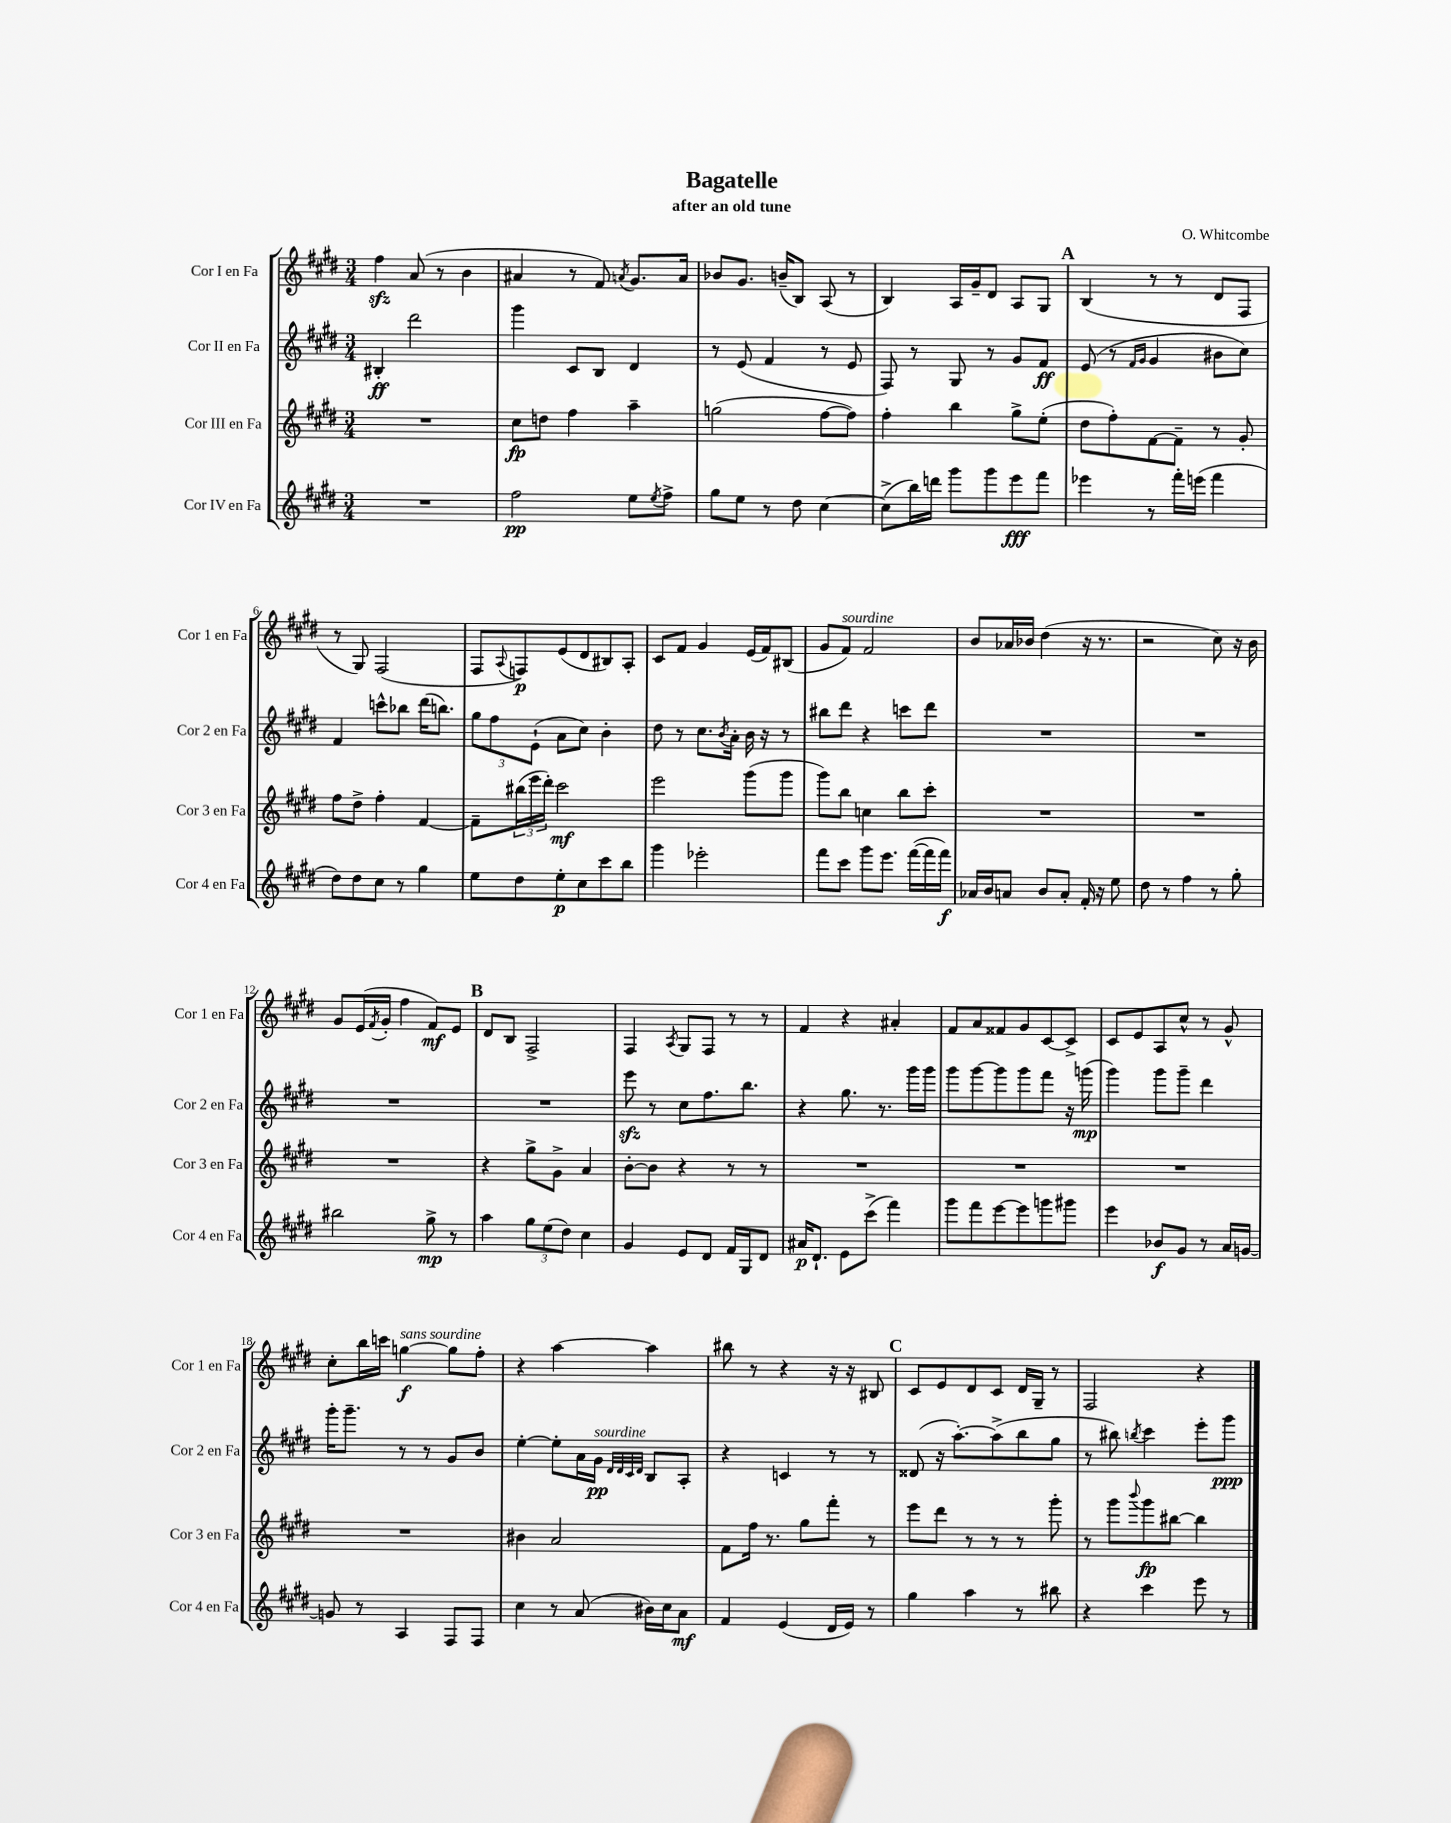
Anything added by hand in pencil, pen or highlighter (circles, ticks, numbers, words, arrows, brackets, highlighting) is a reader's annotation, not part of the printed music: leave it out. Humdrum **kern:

**kern	**dynam	**kern	**dynam	**kern	**dynam	**kern	**dynam
*part4	*part4	*part3	*part3	*part2	*part2	*part1	*part1
*staff4	*staff4	*staff3	*staff3	*staff2	*staff2	*staff1	*staff1
*I"Cor IV en Fa	*	*I"Cor III en Fa	*	*I"Cor II en Fa	*	*I"Cor I en Fa	*
*I'Cor 4 en Fa	*	*I'Cor 3 en Fa	*	*I'Cor 2 en Fa	*	*I'Cor 1 en Fa	*
*clefG2	*	*clefG2	*	*clefG2	*	*clefG2	*
*k[f#c#g#d#]	*	*k[f#c#g#d#]	*	*k[f#c#g#d#]	*	*k[f#c#g#d#]	*
*M3/4	*	*M3/4	*	*M3/4	*	*M3/4	*
=1	=1	=1	=1	=1	=1	=1	=1
2.r	.	2.r	.	4B#X'/	ff	4ff#zz\	.
.	.	.	.	2ddd#\	.	(8a/	.
.	.	.	.	.	.	8r	.
.	.	.	.	.	.	4b\	.
=2	=2	=2	=2	=2	=2	=2	=2
2ff#\	pp	8cc#\L	fp	4ggg#\	.	4a#X/	.
.	.	8ddn\J	.	.	.	.	.
.	.	4ff#\	.	8c#/L	.	8r	.
.	.	.	.	8B/J	.	8f#/)	.
.	.	.	.	.	.	8qan/	.
8ee\L	.	4aa~\	.	4d#/	.	8.g#/L	.
8qee/	.	.	.	.	.	.	.
8ff#^\J	.	.	.	.	.	.	.
.	.	.	.	.	.	16a/Jk	.
=3	=3	=3	=3	=3	=3	=3	=3
8gg#\L	.	(2ggn\	.	8r	.	8b-X/L	.
8ee\J	.	.	.	(8e/	.	8.g#/J	.
8r	.	.	.	4f#/	.	.	.
.	.	.	.	.	.	(16bn~/KL	.
8dd#\	.	.	.	.	.	8B/J)	.
[4cc#\	.	[8ff#\L	.	8r	.	(8A/	.
.	.	8ff#\J])	.	8e/	.	8r	.
=4	=4	=4	=4	=4	=4	=4	=4
(8cc#^\L]	.	4ff#'\	.	8F#/)	.	4B/)	.
16bb\L)	.	.	.	8r	.	.	.
16dddn\JJ	.	.	.	.	.	.	.
8ggg#\L	.	4bb\	.	8G#/	.	16A/LL	.
.	.	.	.	.	.	16g#~/J	.
8ggg#\	.	.	.	8r	.	8d#/J	.
8eee\	fff	8gg#^\L	.	8g#/L	.	8A/L	.
8fff#\J	.	(8ee'\J	.	8f#/J	ff	8G#/J	.
!!LO:REH:place=s1:t=A
=5	=5	=5	=5	=5	=5	=5	=5
4eee-X\	.	8dd#\L	.	(8e/	.	(4B/	.
.	.	8ff#'\)	.	8r	.	.	.
.	.	.	.	16qqf#/LL	.	.	.
.	.	.	.	16qqg#/JJ	.	.	.
8r	.	[8f#\	.	4g#/	.	8r	.
16fff#'\LL	.	8f#~\J]	.	.	.	8r	.
(16eeen\JJ	.	.	.	.	.	.	.
4fff#\	.	8r	.	8b#X\L	.	8d#/L	.
.	.	8g#'/	.	8cc#\J)	.	8F#/J	.
!!LO:LB:g=z
=6	=6	=6	=6	=6	=6	=6	=6
8dd#\L)	.	8ff#\L	.	4f#/	.	8r	.
8dd#\	.	8dd#^\J	.	.	.	8G#/)	.
8cc#\J	.	4ff#'\	.	8cccn^^\L	.	(2F#/	.
8r	.	.	.	8bb-X\J	.	.	.
4gg#\	.	[4f#/	.	(16ddd#\KL	.	.	.
.	.	.	.	8.bbn\J)	.	.	.
=7	=7	=7	=7	=7	=7	=7	=7
8ee\L	.	8f#~\L]	.	12gg#\L	.	8F#/L	.
.	.	.	.	12ff#\	.	.	.
.	.	.	.	.	.	8qqA/	.
8dd#\	.	(24bb#X\L	.	.	.	8Fn/)	p
.	.	24eee\	.	(12e`\J	.	.	.
.	.	24ddd#'\JJ)	.	.	.	.	.
8ee'\	p	2ccc#\	mf	8a\L	.	(8e/	.
8cc#\	.	.	.	8cc#\J)	.	8d#/	.
8ccc#\	.	.	.	4b'\	.	8B#X/)	.
8bb\J	.	.	.	.	.	8A'/J	.
=8	=8	=8	=8	=8	=8	=8	=8
4ggg#\	.	2eee\	.	8dd#\	.	8c#/L	.
.	.	.	.	8r	.	8f#/J	.
2eee-X'\	.	.	.	8.cc#\L	.	4g#/	.
.	.	.	.	8qb/	.	.	.
.	.	.	.	16a'\Jk	.	.	.
.	.	(8ggg#\L	.	16b\	.	(16e/LL	.
.	.	.	.	16r	.	16f#/J)	.
.	.	8ggg#\J	.	8r	.	(8B#X/J	.
=9	=9	=9	=9	=9	=9	=9	=9
8fff#\L	.	8ggg#\L)	.	8bb#X\L	.	8g#/L	.
!	!	!	!	!	!	!LO:TX:a:i:t=sourdine	!
8ccc#\J	.	8bb\J	.	8ddd#\J	.	8f#/J)	.
8ggg#\L	.	4ccn\	.	4r	.	2f#/	.
8.eee\J	.	.	.	.	.	.	.
.	.	8bb\L	.	8cccn\L	.	.	.
([16fff#\LL	.	.	.	.	.	.	.
16fff#\]	.	8ccc#'\J	.	8ddd#\J	.	.	.
16fff#\JJ)	f	.	.	.	.	.	.
=10	=10	=10	=10	=10	=10	=10	=10
16a-X/LL	.	2.r	.	2.r	.	8b/L	.
16b/J	.	.	.	.	.	.	.
8an/J	.	.	.	.	.	16a-X/L	.
.	.	.	.	.	.	16b-X/JJ	.
8b/L	.	.	.	.	.	(4dd#\	.
8a'/J	.	.	.	.	.	.	.
16f#'/	.	.	.	.	.	16r	.
16r	.	.	.	.	.	8.r	.
8ee\	.	.	.	.	.	.	.
=11	=11	=11	=11	=11	=11	=11	=11
8dd#\	.	2.r	.	2.r	.	2r	.
8r	.	.	.	.	.	.	.
4ff#\	.	.	.	.	.	.	.
8r	.	.	.	.	.	8cc#\)	.
8gg#'\	.	.	.	.	.	16r	.
.	.	.	.	.	.	16b\	.
!!LO:LB:g=z
=12	=12	=12	=12	=12	=12	=12	=12
2bb#X\	.	2.r	.	2.r	.	8g#/L	.
.	.	.	.	.	.	(16e/L	.
.	.	.	.	.	.	8qf#/	.
.	.	.	.	.	.	16g#'/JJ	.
.	.	.	.	.	.	4ff#\	.
8gg#^\	mp	.	.	.	.	8f#/L)	mf
8r	.	.	.	.	.	8e/J	.
!!LO:REH:place=s1:t=B
=13	=13	=13	=13	=13	=13	=13	=13
4aa\	.	4r	.	2.r	.	8d#/L	.
.	.	.	.	.	.	8B/J	.
12gg#\L	.	8gg#^\L	.	.	.	2F#^/	.
(12ee\	.	.	.	.	.	.	.
.	.	8g#^\J	.	.	.	.	.
12dd#\J)	.	.	.	.	.	.	.
4cc#\	.	4a/	.	.	.	.	.
=14	=14	=14	=14	=14	=14	=14	=14
4g#/	.	[8b'\L	.	8eeezz\	.	4F#/	.
.	.	8b\J]	.	8r	.	.	.
.	.	.	.	.	.	8qA/	.
8e/L	.	4r	.	8cc#\L	.	8G#/L	.
8d#/J	.	.	.	8.ff#\	.	8F#/J	.
16f#/LL	.	8r	.	.	.	8r	.
16G#/J	.	.	.	8.bb\J	.	.	.
8d#/J	.	8r	.	.	.	8r	.
=15	=15	=15	=15	=15	=15	=15	=15
16a#X/KL	p	2.r	.	4r	.	4f#/	.
8.d#`/J	.	.	.	.	.	.	.
8e\L	.	.	.	8.gg#\	.	4r	.
(8ccc#^\J	.	.	.	.	.	.	.
.	.	.	.	8.r	.	.	.
4fff#\)	.	.	.	.	.	4a#X'/	.
.	.	.	.	16ggg#\LL	.	.	.
.	.	.	.	16ggg#\JJ	.	.	.
=16	=16	=16	=16	=16	=16	=16	=16
8ggg#\L	.	2.r	.	8ggg#\L	.	8f#/L	.
8fff#\	.	.	.	[8ggg#\	.	8a/	.
[8eee\	.	.	.	8ggg#\]	.	8f##X/	.
8eee\]	.	.	.	8ggg#\	.	8g#/	.
8gggn\	.	.	.	8fff#\J	.	[8c#/	.
8ggg#X\J	.	.	.	16r	.	8c#^/J]	.
.	.	.	.	(16gggn\	mp	.	.
=17	=17	=17	=17	=17	=17	=17	=17
4eee\	.	2.r	.	4ggg#\)	.	8c#/L	.
.	.	.	.	.	.	8e/	.
8b-X/L	f	.	.	8ggg#\L	.	8A/	.
8g#/J	.	.	.	8ggg#~\J	.	8cc#^^/J	.
8r	.	.	.	4ddd#\	.	8r	.
16a/LL	.	.	.	.	.	8g#^^/	.
[16gn/JJ	.	.	.	.	.	.	.
!!LO:LB:g=z
=18	=18	=18	=18	=18	=18	=18	=18
8gn/]	.	2.r	.	16ggg#'\KL	.	8cc#'\L	.
.	.	.	.	8.ggg#~\J	.	.	.
8r	.	.	.	.	.	16bb\L	.
.	.	.	.	.	.	16cccn\JJ	.
!	!	!	!	!	!	!LO:TX:a:i:t=sans sourdine	!
4A/	.	.	.	8r	.	[4ggn\	f
.	.	.	.	8r	.	.	.
8F#/L	.	.	.	8g#/L	.	8gg\L]	.
8F#/J	.	.	.	8b/J	.	8ff#'\J	.
=19	=19	=19	=19	=19	=19	=19	=19
4cc#\	.	4b#X\	.	[4ee'\	.	4r	.
8r	.	2a/	.	8ee'\L]	.	[4aa\	.
(8a/	.	.	.	16a\L	.	.	.
!	!	!	!	!LO:TX:a:i:t=sourdine	!	!	!
.	.	.	.	16g#\JJ	pp	.	.
.	.	.	.	32qqd#/LLL	.	.	.
.	.	.	.	32qqd#/	.	.	.
.	.	.	.	32qqc#/	.	.	.
.	.	.	.	32qqd#/JJJ	.	.	.
16b#X\LL)	.	.	.	8B/L	.	4aa\]	.
16cc#\J	.	.	.	.	.	.	.
8a\J	mf	.	.	8A'/J	.	.	.
=20	=20	=20	=20	=20	=20	=20	=20
4f#/	.	8f#\L	.	4r	.	8bb#X\	.
.	.	16ff#\Jk	.	.	.	8r	.
.	.	8.r	.	.	.	.	.
(4e/	.	.	.	4cn/	.	4r	.
.	.	8gg#\L	.	.	.	.	.
16d#/LL	.	8fff#'\J	.	8r	.	16r	.
16e/JJ)	.	.	.	.	.	16r	.
8r	.	8r	.	8r	.	8B#X/	.
!!LO:REH:place=s1:t=C
=21	=21	=21	=21	=21	=21	=21	=21
4gg#\	.	8eee\L	.	(8d##X/	.	8c#/L	.
.	.	8ddd#\J	.	16r	.	8e/	.
.	.	.	.	[8.aa'\L)	.	.	.
4aa\	.	8r	.	.	.	8d#/	.
.	.	8r	.	(8aa^\]	.	8c#/J	.
8r	.	8r	.	8bb\	.	16d#/LL	.
.	.	.	.	.	.	16G#~/JJ	.
8bb#X\	.	8ggg#'\	.	8gg#\J	.	8r	.
=22	=22	=22	=22	=22	=22	=22	=22
4r	.	8r	.	8r	.	2F#/	.
.	.	8ggg#\L	.	8bb#X\)	.	.	.
.	.	8qqbbb/	.	8qbbn/	.	.	.
4ccc#\	.	8ggg#\	fp	4ccc#\	.	.	.
.	.	[8bb#X\J	.	.	.	.	.
8eee\	.	4bb#\]	.	8eee'\L	.	4r	.
8r	.	.	.	8ggg#\J	ppp	.	.
==	==	==	==	==	==	==	==
*-	*-	*-	*-	*-	*-	*-	*-
